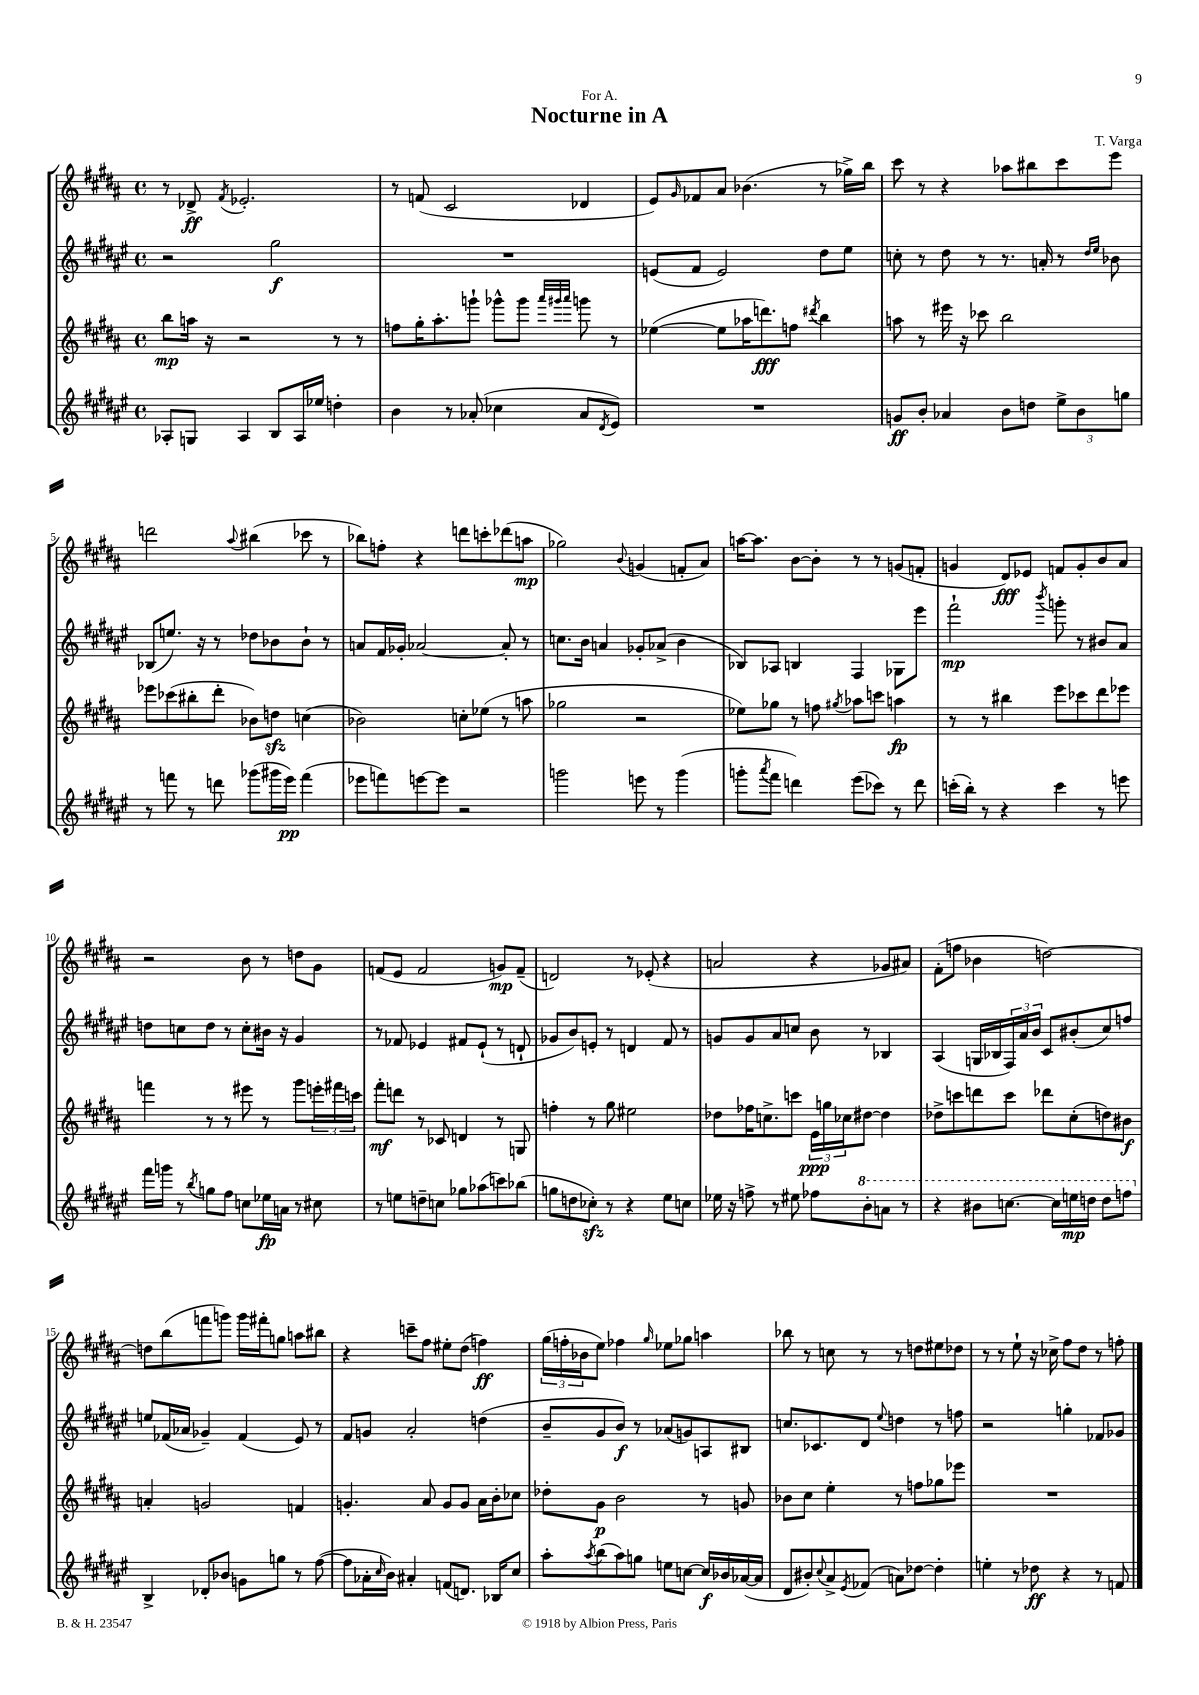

**kern	**dynam	**kern	**dynam	**kern	**dynam	**kern	**dynam
*part4	*part4	*part3	*part3	*part2	*part2	*part1	*part1
*staff4	*staff4	*staff3	*staff3	*staff2	*staff2	*staff1	*staff1
*clefG2	*	*clefG2	*	*clefG2	*	*clefG2	*
*k[f#c#g#d#a#e#]	*	*k[f#c#g#d#a#]	*	*k[f#c#g#d#a#e#]	*	*k[f#c#g#d#a#]	*
*M4/4	*	*M4/4	*	*M4/4	*	*M4/4	*
*met(c)	*	*met(c)	*	*met(c)	*	*met(c)	*
=1	=1	=1	=1	=1	=1	=1	=1
8A-X'/L	.	8bb\L	mp	2r	.	8r	.
8Gn/J	.	16aan\Jk	.	.	.	8d-X^/	ff
.	.	16r	.	.	.	.	.
.	.	.	.	.	.	8qf#/	.
4A-/	.	2r	.	.	.	2.e-X'/	.
8B/L	.	.	.	2gg#\	f	.	.
16A-/L	.	.	.	.	.	.	.
16ee-X/JJ	.	.	.	.	.	.	.
4ddn'\	.	8r	.	.	.	.	.
.	.	8r	.	.	.	.	.
=2	=2	=2	=2	=2	=2	=2	=2
4b\	.	8ffn\L	.	1r	.	8r	.
.	.	16gg#'\K	.	.	.	(8fn/	.
.	.	8.aa#'\	.	.	.	.	.
8r	.	.	.	.	.	2c#/	.
(8a-X'/	.	8gggn`\J	.	.	.	.	.
4cc-X\	.	8ggg-X^^\L	.	.	.	.	.
.	.	8ggg-\J	.	.	.	.	.
.	.	32qqaaa#/LLL	.	.	.	.	.
.	.	32qqggg#X/	.	.	.	.	.
.	.	32qqaaa#/JJJ	.	.	.	.	.
8a-/L	.	8gggn\	.	.	.	4d-X/	.
8qd#/	.	.	.	.	.	.	.
8e#/J)	.	8r	.	.	.	.	.
=3	=3	=3	=3	=3	=3	=3	=3
1r	.	([4ee-X\	.	(8en/L	.	8e/L)	.
.	.	.	.	.	.	16qqg#/	.
.	.	.	.	8f#/J	.	8f-X/	.
.	.	8ee-\L]	.	2e/)	.	8a#/J	.
.	.	16aa-X\K	.	.	.	(4.b-X\	.
.	.	8.dddn\)	fff	.	.	.	.
.	.	8ffn\J	.	.	.	.	.
.	.	8qddd#X/	.	.	.	.	.
.	.	4bb\	.	8dd#\L	.	8r	.
.	.	.	.	8ee#\J	.	16gg-X^\LL)	.
.	.	.	.	.	.	16bb\JJ	.
=4	=4	=4	=4	=4	=4	=4	=4
8gn/L	ff	8aan\	.	8ccn'\	.	8ccc#\	.
8b'/J	.	8r	.	8r	.	8r	.
4a-X/	.	16eee#X\	.	8dd#\	.	4r	.
.	.	16r	.	.	.	.	.
.	.	8ccc-X\	.	8r	.	.	.
8b\L	.	2bb\	.	8.r	.	8aa-X\L	.
8ddn\J	.	.	.	.	.	8bb#X\	.
.	.	.	.	16an'/	.	.	.
12ee#^\L	.	.	.	8r	.	8ccc#\	.
12b\	.	.	.	.	.	.	.
.	.	.	.	16qqdd#/LL	.	.	.
.	.	.	.	16qqee#/JJ	.	.	.
.	.	.	.	8b-X\	.	8eee\J	.
12ggn\J	.	.	.	.	.	.	.
!!LO:LB:g=z
=5	=5	=5	=5	=5	=5	=5	=5
8r	.	8eee-X\L	.	(8B-X/L	.	2dddn\	.
8fffn\	.	(8ccc-X\	.	8.een/J)	.	.	.
8r	.	8bb#X'\	.	.	.	.	.
.	.	.	.	16r	.	.	.
8dddn\	.	8ddd#'\J	.	8r	.	.	.
.	.	.	.	.	.	8qqaa#/	.
(8ggg-X\L	.	8b-X\L)	.	8dd-X\L	.	(4bb#X\	.
16ggg#X\L	.	8ddnzz\J	.	8b-X\	.	.	.
16eee#\JJ)	pp	.	.	.	.	.	.
(4fff\	.	(4ccn\	.	8b-`\J	.	8ccc-X\	.
.	.	.	.	8r	.	8r	.
=6	=6	=6	=6	=6	=6	=6	=6
8eee-X\L	.	2b-X\)	.	8an/L	.	8bb-X\L)	.
8fffn\)	.	.	.	16f#/L	.	8ffn'\J	.
.	.	.	.	16g-X'/JJ	.	.	.
[8eeen\	.	.	.	[2a-X/	.	4r	.
8eee\J]	.	.	.	.	.	.	.
2r	.	8ccn'\L	.	.	.	8dddn\L	.
.	.	(8ee-X\J	.	.	.	8cccn'\	.
.	.	8r	.	8a-'/]	.	(8ddd-X\	.
.	.	8aan\	.	8r	.	8aan\J	mp
=7	=7	=7	=7	=7	=7	=7	=7
2gggn\	.	2gg-X\	.	8.ccn\L	.	2gg-X\)	.
.	.	.	.	16b\Jk	.	.	.
.	.	.	.	4an/	.	.	.
.	.	.	.	.	.	8qqb/	.
8eeen\	.	2r	.	8g-X'/L	.	(4gn/	.
8r	.	.	.	(8a-X^/J	.	.	.
(4ggg\	.	.	.	4b\	.	8fn'/L	.
.	.	.	.	.	.	8a#/J)	.
=8	=8	=8	=8	=8	=8	=8	=8
8gggn'\L	.	8ee-X\L)	.	8B-X/L)	.	[16aan\KL	.
.	.	.	.	.	.	8.aa\J]	.
8qaaa#/	.	.	.	.	.	.	.
8fff#\J	.	8gg-X\J	.	8A-X/J	.	.	.
4dddn\)	.	8r	.	4Bn/	.	[8b\L	.
.	.	8ffn\	.	.	.	8b'\J]	.
.	.	8qgg#X/	.	.	.	.	.
(8eee#\L	.	8aa-X\L	.	4F#/	.	8r	.
8ccc-X\J)	.	8cccn\J	.	.	.	8r	.
8r	.	4aan\	fp	8G-X\L	.	(8gn/L	.
8ddd\	.	.	.	8eee#\J	.	8fn'/J	.
=9	=9	=9	=9	=9	=9	=9	=9
(16cccn'\LL	.	8r	.	2fff#`\	mp	4gn/	.
16bb'\JJ)	.	.	.	.	.	.	.
8r	.	8r	.	.	.	.	.
4r	.	4bb#X\	.	.	.	8d#/L)	fff
.	.	.	.	.	.	8e-X/J	.
.	.	.	.	8qbbb/	.	.	.
4ccc\	.	8eee\L	.	8gggn'\	.	8fn/L	.
.	.	8ccc-X\	.	8r	.	8g'/	.
8r	.	8ddd#\	.	8b#X/L	.	8b/	.
8eeen\	.	8eee-X\J	.	8a#/J	.	8a#/J	.
!!LO:LB:g=z
=10	=10	=10	=10	=10	=10	=10	=10
16fff#\LL	.	4fffn\	.	8ddn\L	.	2r	.
16gggn\JJ	.	.	.	.	.	.	.
8r	.	.	.	8ccn\	.	.	.
8qbb/	.	.	.	.	.	.	.
8ggn\L	.	8r	.	8dd\J	.	.	.
8ff#\J	.	8r	.	8r	.	.	.
8ccn\L	.	8eee#X\	.	8cc'\L	.	8b\	.
16ee-X\L	fp	8r	.	16b#X\Jk	.	8r	.
16an\JJ	.	.	.	16r	.	.	.
8r	.	8ggg#\L	.	4g#/	.	8ddn\L	.
8cc#X\	.	24eeen'\L	.	.	.	8g#\J	.
.	.	24fff#X\	.	.	.	.	.
.	.	24cccn\JJ	.	.	.	.	.
=11	=11	=11	=11	=11	=11	=11	=11
8r	.	8fff#'\L	mf	8r	.	(8fn/L	.
8een\L	.	8dddn\J	.	8f-X/	.	8e/J	.
8ddn~\	.	8r	.	4e-X/	.	2f/	.
8ccn\J	.	8c-X/	.	.	.	.	.
8gg-X\L	.	4dn/	.	8f#X/L	.	.	.
(8aa-X\	.	.	.	(8e-`/J	.	.	.
8cccn\)	.	8r	.	8r	.	8gn/L)	mp
(8bb-X\J	.	8Gn/	.	8dn`/	.	(8f~/J	.
=12	=12	=12	=12	=12	=12	=12	=12
8ggn\L	.	4ffn'\	.	8g-X/L	.	2dn/)	.
8ddn\	.	.	.	8b/)	.	.	.
8cc-Xzz'\J)	.	8r	.	8en'/J	.	.	.
8r	.	8gg#\	.	8r	.	.	.
4r	.	2ee#X\	.	4dn/	.	8r	.
.	.	.	.	.	.	(8e-X'/	.
8ee#\L	.	.	.	8f#/	.	4r	.
8ccn\J	.	.	.	8r	.	.	.
=13	=13	=13	=13	=13	=13	=13	=13
16ee-X\	.	8dd-X\L	.	8gn/L	.	2an/	.
16r	.	.	.	.	.	.	.
8ffn^\	.	16ff-X\K	.	8g/	.	.	.
.	.	8.ccn^\	.	.	.	.	.
8r	.	.	.	8a#/	.	.	.
8ee#X\	.	8cccn\J	.	8ccn/J	.	.	.
8ff-X\L	.	24e\LL	ppp	8b\	.	4r	.
.	.	24ggn\	.	.	.	.	.
.	.	24cc-X\J	.	.	.	.	.
*8va	*	*	*	*	*	*	*
8bb'\	.	[8dd#X\J	.	8r	.	.	.
8aan\J	.	4dd#\]	.	4B-X/	.	8g-X/L	.
8r	.	.	.	.	.	8a#X/J)	.
=14	=14	=14	=14	=14	=14	=14	=14
4r	.	8dd-X^\L	.	(4A#/	.	(8f#'\L	.
.	.	8cccn\	.	.	.	8ffn\J	.
8bb#X\L	.	8dddn\	.	16Gn/LL	.	4b-X\	.
.	.	.	.	16B-X/	.	.	.
[8.cccn\J	.	8ccc\J	.	24F#/)	.	.	.
.	.	.	.	24a#/	.	.	.
.	.	.	.	24b/JJ	.	.	.
.	.	8ddd-X\L	.	8c#/L	.	[2ddn\)	.
16ccc\LL]	.	.	.	.	.	.	.
16eeen\	mp	(8cc#'\	.	(8b#X'/	.	.	.
16dddn\JJ	.	.	.	.	.	.	.
8ddd\L	.	8ddn\)	.	8cc#/)	.	.	.
8fffn\J	.	8b#X\J	f	8ffn/J	.	.	.
!!LO:LB:g=z
=15	=15	=15	=15	=15	=15	=15	=15
*X8va	*	*	*	*	*	*	*
4B^/	.	4an'/	.	8een/L	.	8ddn\L]	.
.	.	.	.	(16f-X/L	.	(8bb\	.
.	.	.	.	16a-X/JJ	.	.	.
8d-X'/L	.	2gn/	.	4g-X~/)	.	8fffn\	.
8b-X/J	.	.	.	.	.	8gggn\J)	.
8gn\L	.	.	.	(4f-/	.	16ggg\LL	.
.	.	.	.	.	.	16fff#X'\J	.
8ggn\J	.	.	.	.	.	8ggn\J	.
8r	.	4fn/	.	8e#/)	.	8aan\L	.
([8ff#\	.	.	.	8r	.	8bb#X\J	.
=16	=16	=16	=16	=16	=16	=16	=16
8ff#\L]	.	4.gn'/	.	8f#/L	.	4r	.
16a-X'\L	.	.	.	8gn/J	.	.	.
16qqcc#/	.	.	.	.	.	.	.
16b\JJ)	.	.	.	.	.	.	.
4a#X'/	.	.	.	2a#'/	.	8cccn~\L	.
.	.	8a#/	.	.	.	8ff#\J	.
(8fn/L	.	8g/L	.	.	.	8ee#X'\L	.
8.dn/J)	.	8g/J	.	.	.	(8dd#\J	.
.	.	16a#\LL	.	(4ddn\	.	4ffn\)	ff
16B-X/KL	.	16b'\J	.	.	.	.	.
8cc#/J	.	8cc-X\J	.	.	.	.	.
=17	=17	=17	=17	=17	=17	=17	=17
8aa#'\L	.	8dd-X'\L	.	8b~/L	.	(24gg#\LL	.
.	.	.	.	.	.	24ffn'\	.
.	.	.	.	.	.	24b-X\J	.
8qaa#/	.	.	.	.	.	.	.
(8bb\	.	8g#\J	p	8g#/	.	8ee\J)	.
8aa#\)	.	2b\	.	8b/J)	f	4ff-X\	.
8ggn\J	.	.	.	8r	.	.	.
.	.	.	.	.	.	16qqgg#/	.
8een\L	.	.	.	(8a-X/L	.	8ee-X\L	.
[8ccn\J	.	.	.	8gn/)	.	8gg-X\J	.
16cc/LL]	f	8r	.	8An/	.	4aan\	.
16b-X/	.	.	.	.	.	.	.
([16a-X/	.	8gn/	.	8B#X/J	.	.	.
16a-/JJ]	.	.	.	.	.	.	.
=18	=18	=18	=18	=18	=18	=18	=18
8d#/L	.	8b-X\L	.	8.ccn/L	.	8bb-X\	.
8b#X'/)	.	8cc#\J	.	.	.	8r	.
.	.	.	.	8.c-X/	.	.	.
8qqcc#/	.	.	.	.	.	.	.
8a#^/	.	4ee'\	.	.	.	8ccn\	.
8qe#/	.	.	.	.	.	.	.
(8f-X/J	.	.	.	8d#/J	.	8r	.
.	.	.	.	8qqee#/	.	.	.
8an\L)	.	8r	.	4ddn\	.	8r	.
[8dd-X\J	.	8ffn\L	.	.	.	8ddn\L	.
4dd-'\]	.	8gg-X\	.	8r	.	8ee#X\	.
.	.	8eee-X\J	.	8ffn\	.	8dd-X\J	.
=19	=19	=19	=19	=19	=19	=19	=19
4een'\	.	1r	.	2r	.	8r	.
.	.	.	.	.	.	8r	.
8r	.	.	.	.	.	8ee`\	.
8dd-X\	ff	.	.	.	.	16r	.
.	.	.	.	.	.	16cc-X^\	.
4r	.	.	.	4ggn'\	.	8ff#\L	.
.	.	.	.	.	.	8dd#\J	.
8r	.	.	.	8f-X/L	.	8r	.
8fn/	.	.	.	8g-X/J	.	8ffn'\	.
==	==	==	==	==	==	==	==
*-	*-	*-	*-	*-	*-	*-	*-
